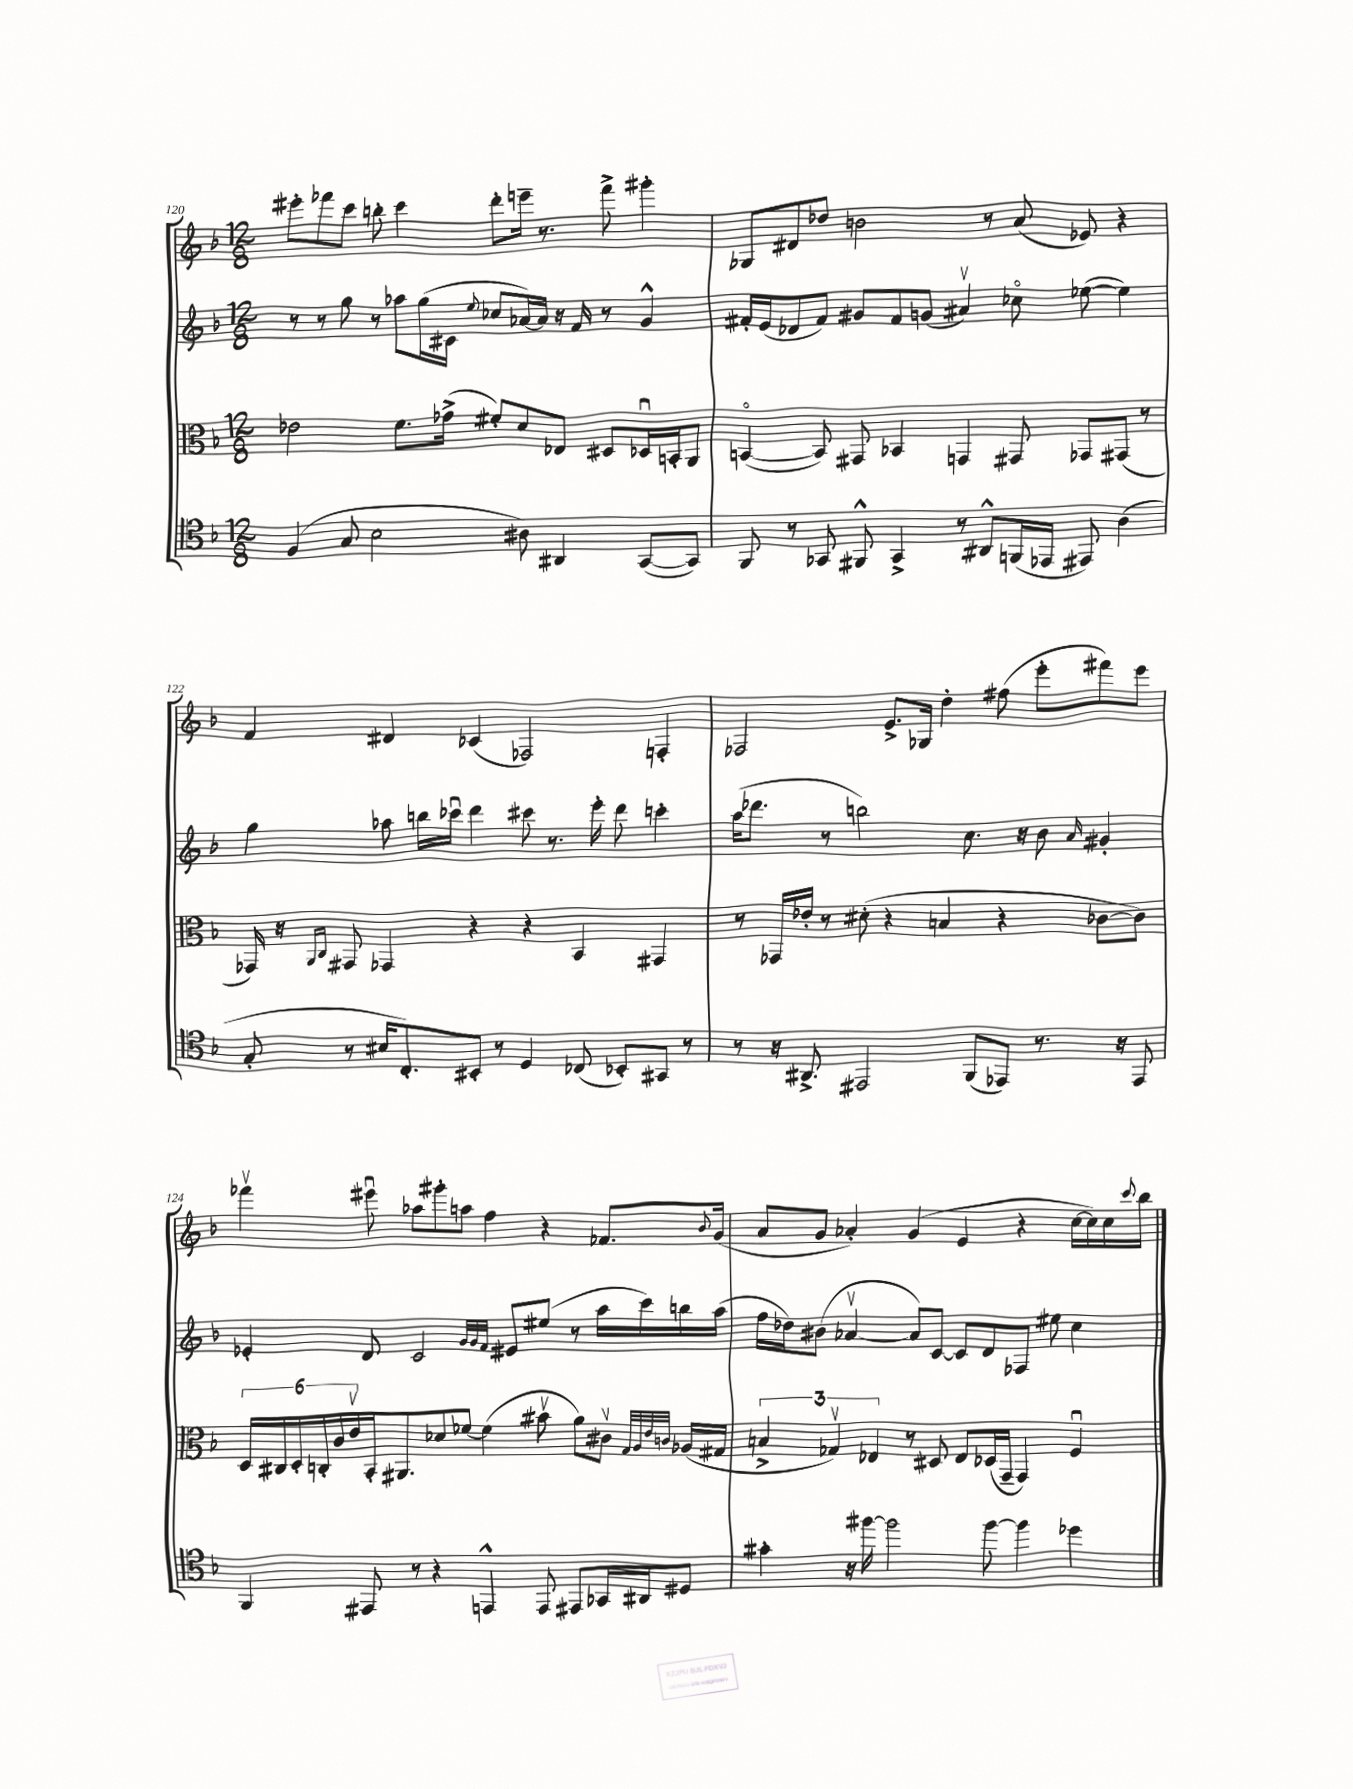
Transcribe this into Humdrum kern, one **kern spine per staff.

**kern	**kern	**kern	**kern
*staff4	*staff3	*staff2	*staff1
*clefC4	*clefC3	*clefG2	*clefG2
*k[b-]	*k[b-]	*k[b-]	*k[b-]
*M12/8	*M12/8	*M12/8	*M12/8
(4F	2e-	8r	8eee#'
.	.	8r	8fff-
8G	.	8gg	8ccc
2B-	.	8r	8bb'
.	8.f	8aa-	4ccc
.	.	(16gg	.
.	(16g-^	16c#	.
.	.	8qqee	.
.	8f#')	8cc-	8ddd'
8A#)	8d	[16a-)	16eee~
.	.	16a-]	8.r
4AA#	8E-	16r	.
.	.	16f	.
.	8D#	8r	8fff-^
([8GG	16D-u	4g^^	4ggg#'
.	16BB'	.	.
8GG])	8AA	.	.
=	=	=	=
8FF	([4BBo	16f#'	8G-
.	.	(16e	.
8r	.	8d-	8d#
8GG-	8BB])	8f#)	8dd-
8FF#^^	8GG#	8g#	2b
4GG-^	4BB-	8f#	.
.	.	(8g	.
8r	4GG	4a#v)	.
8AA#^^	.	.	8r
(16FF	8GG#	8cc-o	(8a
16EE-	.	.	.
8EE#)	8GG-	([8ee-	8e-)
(4A	(8GG#	4ee-])	4r
.	8r	.	.
=	=	=	=
8G'	16GG-)	4gg	4f
.	16r	.	.
.	16qqAA	.	.
.	16qqC	.	.
8r	8GG#	.	.
16B#	4GG-	8aa-	4d#
8.C')	.	.	.
.	.	16bb	.
.	.	16ccc-u	.
8BB#'	4r	4ddd	(4c-
8r	.	.	.
4D	4r	8ccc#	2F-)
.	.	8.r	.
(8C-	4BB-	.	.
.	.	16eee'	.
8BB-')	.	8ddd	.
8GG#	4GG#	4ccc'	4F'
8r	.	.	.
=	=	=	=
8r	8r	(16aa	2F-
.	.	8.ddd-	.
16r	16GG-	.	.
8.AA#^	16e-'	.	.
.	8r	8r	.
2EE#	(8d#'	2bb)	.
.	4r	.	8.e^
.	.	.	16G-
.	4B	.	4dd'
(8FF	.	8.cc	.
8EE-)	4r	.	(8ff#
.	.	16r	.
8.r	.	8b-	8eee'
.	.	16qqa	.
.	[8c-	4g#'	8fff#)
16r	.	.	.
8EE-	8c-])	.	8eee
=	=	=	=
4FF	24D	4e-'	4fff-v
.	24C#	.	.
.	24D'	.	.
.	24C'	.	.
.	24c	.	.
.	24ev	.	.
8EE#	16BB-'	8d	8eee#u
.	8.AA#	.	.
8r	.	2c	8aa-
4r	8d-	.	8ggg#'
.	[8f-	.	8aa
4EE^^	(4f-]	.	4ff
.	.	32qqg	.
.	.	32qqg	.
.	.	32qqf	.
.	.	8e#	.
8EE	8b#v	(8ee#	4r
8EE#	8a)	8r	.
16GG-	8c#v	16aa	8.f-
16AA#	.	16ccc)	.
.	32qqG	.	.
.	32qqA	.	.
.	32qqe	.	.
.	32qqc	.	.
8D#	(16A-	16bb	.
.	.	.	8qqb-
.	16G#	(16aa	(16g
=	=	=	=
4g#'	6B^	16ff	8a
.	.	16dd-)	.
.	.	(8b#	8g
.	6G-v)	.	.
16r	.	[4a-v	4a-')
[16ff#	.	.	.
.	6E-	.	.
2ff#]	.	.	.
.	8r	8a-])	(4g
.	8D#	[8c	.
.	8E-	8c]	4e
[8ff#	(16D-	8d	.
.	16GG~	.	.
4ff#]	4GG)	8F-	4r
.	.	8ee#	.
4dd-	4Fu	4cc	[16cc
.	.	.	16cc])
.	.	.	16cc
.	.	.	8qqccc
.	.	.	16bb-
==	==	==	==
*-	*-	*-	*-
